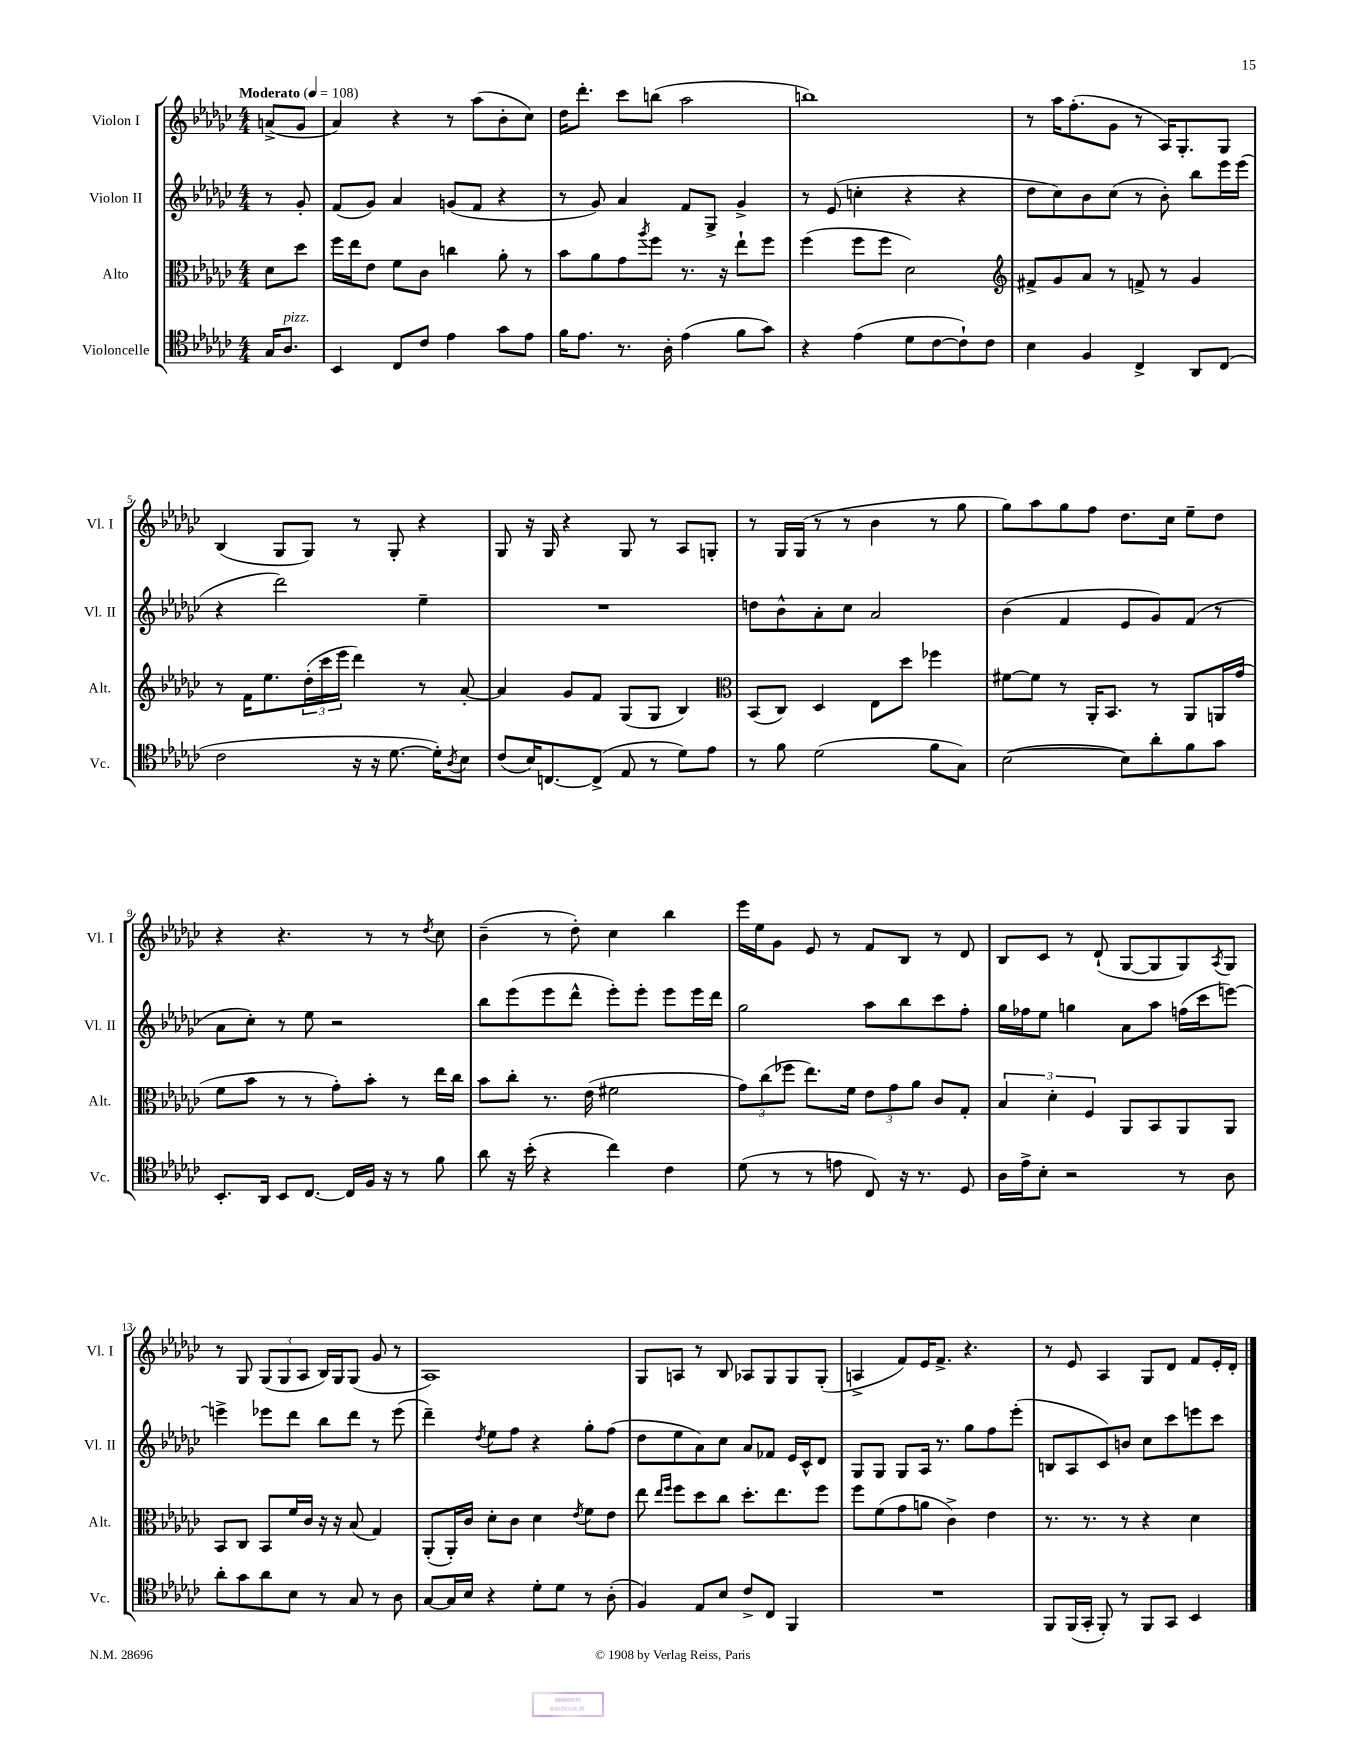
<<
\new StaffGroup <<
\new Staff = "s0" \with { instrumentName = "Violon I" shortInstrumentName = "Vl. I" } {
    \clef treble \key ges \major \numericTimeSignature \time 4/4 \partial 4 \tempo "Moderato" 4 = 108
    a'8->( ges'8 |
    aes'4) r4 r8 aes''8( bes'8-. ces''8) |
    des''16 des'''8.-. ces'''8 b''8( aes''2 |
    b''1) |
    r8 aes''16 f''8.-.( ges'8 r8 aes16) ges8.-. ges8 |
    bes4( ges8 ges8) r8 ges8-. r4 |
    ges8 r16 ges16 r4 ges8 r8 aes8 g8-. |
    r8 ges16 ges16( r8 r8 bes'4 r8 ges''8 |
    ges''8) aes''8 ges''8 f''8 des''8. ces''16 ees''8-- des''8 |
    r4 r4. r8 r8 \acciaccatura { des''8 } ces''8 |
    bes'4--( r8 des''8-.) ces''4 bes''4 |
    ees'''16 ees''16 ges'8 ees'8 r8 f'8 bes8 r8 des'8 |
    bes8 ces'8 r8 des'8-!( ges8~ ges8 ges8) \acciaccatura { aes8 } ges8 |
    r8 ges8 \tuplet 3/2 { ges8( ges8 aes8 } bes16) ges16 ges8( ges'8 r8 |
    aes1) |
    ges8 a8 r8 bes8 aes8 ges8 ges8 ges8-.( |
    a4-> f'8) ees'16 f'8.-> r4. |
    r8 ees'8 aes4 ges8 des'8 f'8 ees'16-. des'16-. \bar "|." |
}
\new Staff = "s1" \with { instrumentName = "Violon II" shortInstrumentName = "Vl. II" } {
    \clef treble \key ges \major \numericTimeSignature \time 4/4 \partial 4
    r8 ges'8-. |
    f'8( ges'8) aes'4 g'8( f'8 r4 |
    r8 ges'8) aes'4 f'8 ges8-> ges'4-> |
    r8 ees'8( c''4-. r4 r4 |
    des''8 ces''8) bes'8 ces''8( r8 bes'8-.) bes''8 ees'''16 ees'''16( |
    r4 des'''2) ees''4-- |
    R1 |
    d''8 bes'8-^ aes'8-. ces''8 aes'2 |
    bes'4( f'4 ees'8 ges'8) f'8( r8 |
    aes'8 ces''8-.) r8 ees''8 r2 |
    bes''8 ees'''8( ees'''8 des'''8-^ ees'''8-.) ees'''8-. ees'''8 ees'''16 des'''16 |
    ges''2 aes''8 bes''8 ces'''8 f''8-. |
    ges''16 fes''16 ees''8 g''4 aes'8 aes''8 f''16( ces'''16 e'''8~) |
    e'''4-> ees'''8 des'''8 bes''8 des'''8 r8 ees'''8( |
    des'''4--) \acciaccatura { des''8 } ees''8 f''8 r4 ges''8-. f''8( |
    des''8 ees''8 aes'8) ces''8 aes'8 fes'8 ees'16 ces'16-^ des'8 |
    ges8 ges8 ges8 aes16 r8. ges''8 f''8 ees'''8-.( |
    b8 aes8 ces'8) b'8 ces''8 ces'''8 e'''8 ces'''8 \bar "|." |
}
\new Staff = "s2" \with { instrumentName = "Alto" shortInstrumentName = "Alt." } {
    \clef alto \key ges \major \numericTimeSignature \time 4/4 \partial 4
    des'8 des''8 |
    f''16 ees''16 ees'8 f'8 ces'8 c''4 aes'8-. r8 |
    bes'8 aes'8 ges'8 \acciaccatura { aes''8 } f''8 r8. r16 ees''8-! f''8 |
    f''4( f''8 f''8 des'2) |
    \clef treble fis'8-> ges'8 aes'8 r8 f'8-> r8 ges'4 |
    r8 f'16 ees''8. \tuplet 3/2 { des''16-.( ces'''16 ees'''16 } des'''4) r8 aes'8~-. |
    aes'4 ges'8 f'8 ges8( ges8 bes4) |
    \clef alto bes,8( ces8) des4 ees8 des''8 fes''4 |
    fis'8~ fis'8 r8 aes,16-. bes,8. r8 aes,8 a,16 ges'16( |
    f'8 bes'8 r8 r8 ges'8-.) bes'8-. r8 ees''16 ces''16 |
    bes'8 ces''8-. r8. ees'16( fis'2 |
    \tuplet 3/2 { ges'8) ces''8( fes''8 } ees''8.) f'16 \tuplet 3/2 { ees'8 ges'8 aes'8 } ces'8 ges8-. |
    \tuplet 3/2 { bes4 des'4-. f4 } aes,8 bes,8 aes,8 aes,8 |
    bes,8 ces8 bes,8 f'16 ces'16 r16 r16 bes8( ges4) |
    aes,8-.( aes,16-.) ces'16 des'8-. ces'8 des'4 \acciaccatura { ees'8 } f'8 ees'8 |
    ees''8 \grace { ees''16 f''16 } f''8 des''8 ces''8 des''8.-. ees''8. f''8 |
    f''8 f'8( ges'8 a'8 ces'4->) ees'4 |
    r8. r8. r8 r4 des'4 \bar "|." |
}
\new Staff = "s3" \with { instrumentName = "Violoncelle" shortInstrumentName = "Vc." } {
    \clef tenor \key ges \major \numericTimeSignature \time 4/4 \partial 4
    ges16 aes8.^\markup { \italic "pizz." } |
    bes,4 ces8 ces'8 ees'4 ges'8 ees'8 |
    f'16 ees'8. r8. aes16-. ees'4( f'8 ges'8) |
    r4 ees'4( des'8 ces'8~ ces'8-!) ces'8 |
    bes4 f4 ces4-> aes,8 ces8( |
    ces'2 r16 r16 des'8.~ des'16-.) \acciaccatura { aes8 } bes8 |
    ces'8( bes16) c8.~ c8->( ees8 r8 des'8) ees'8 |
    r8 f'8 des'2( f'8 ges8) |
    bes2~( bes8) aes'8-. f'8 ges'8 |
    bes,8.-. aes,16 bes,8 ces8.~ ces16 f16 r16 r8 f'8 |
    aes'8 r16 bes'16-.( r4 ces''4) ces'4 |
    des'8( r8 r8 e'8 ces8) r16 r8. des8 |
    aes16 ees'16-> bes8-. r2 r8 aes8 |
    aes'8-. ges'8 aes'8 bes8 r8 ges8 r8 aes8 |
    ges8~ ges16 bes16 r4 des'8-. des'8 r8 aes8-.( |
    f4) ees8 bes8 ces'8-> ces8 f,4 |
    R1 |
    f,8 f,16( ges,16-. f,8-.) r8 f,8 ges,8 bes,4 \bar "|." |
}
>>
>>
